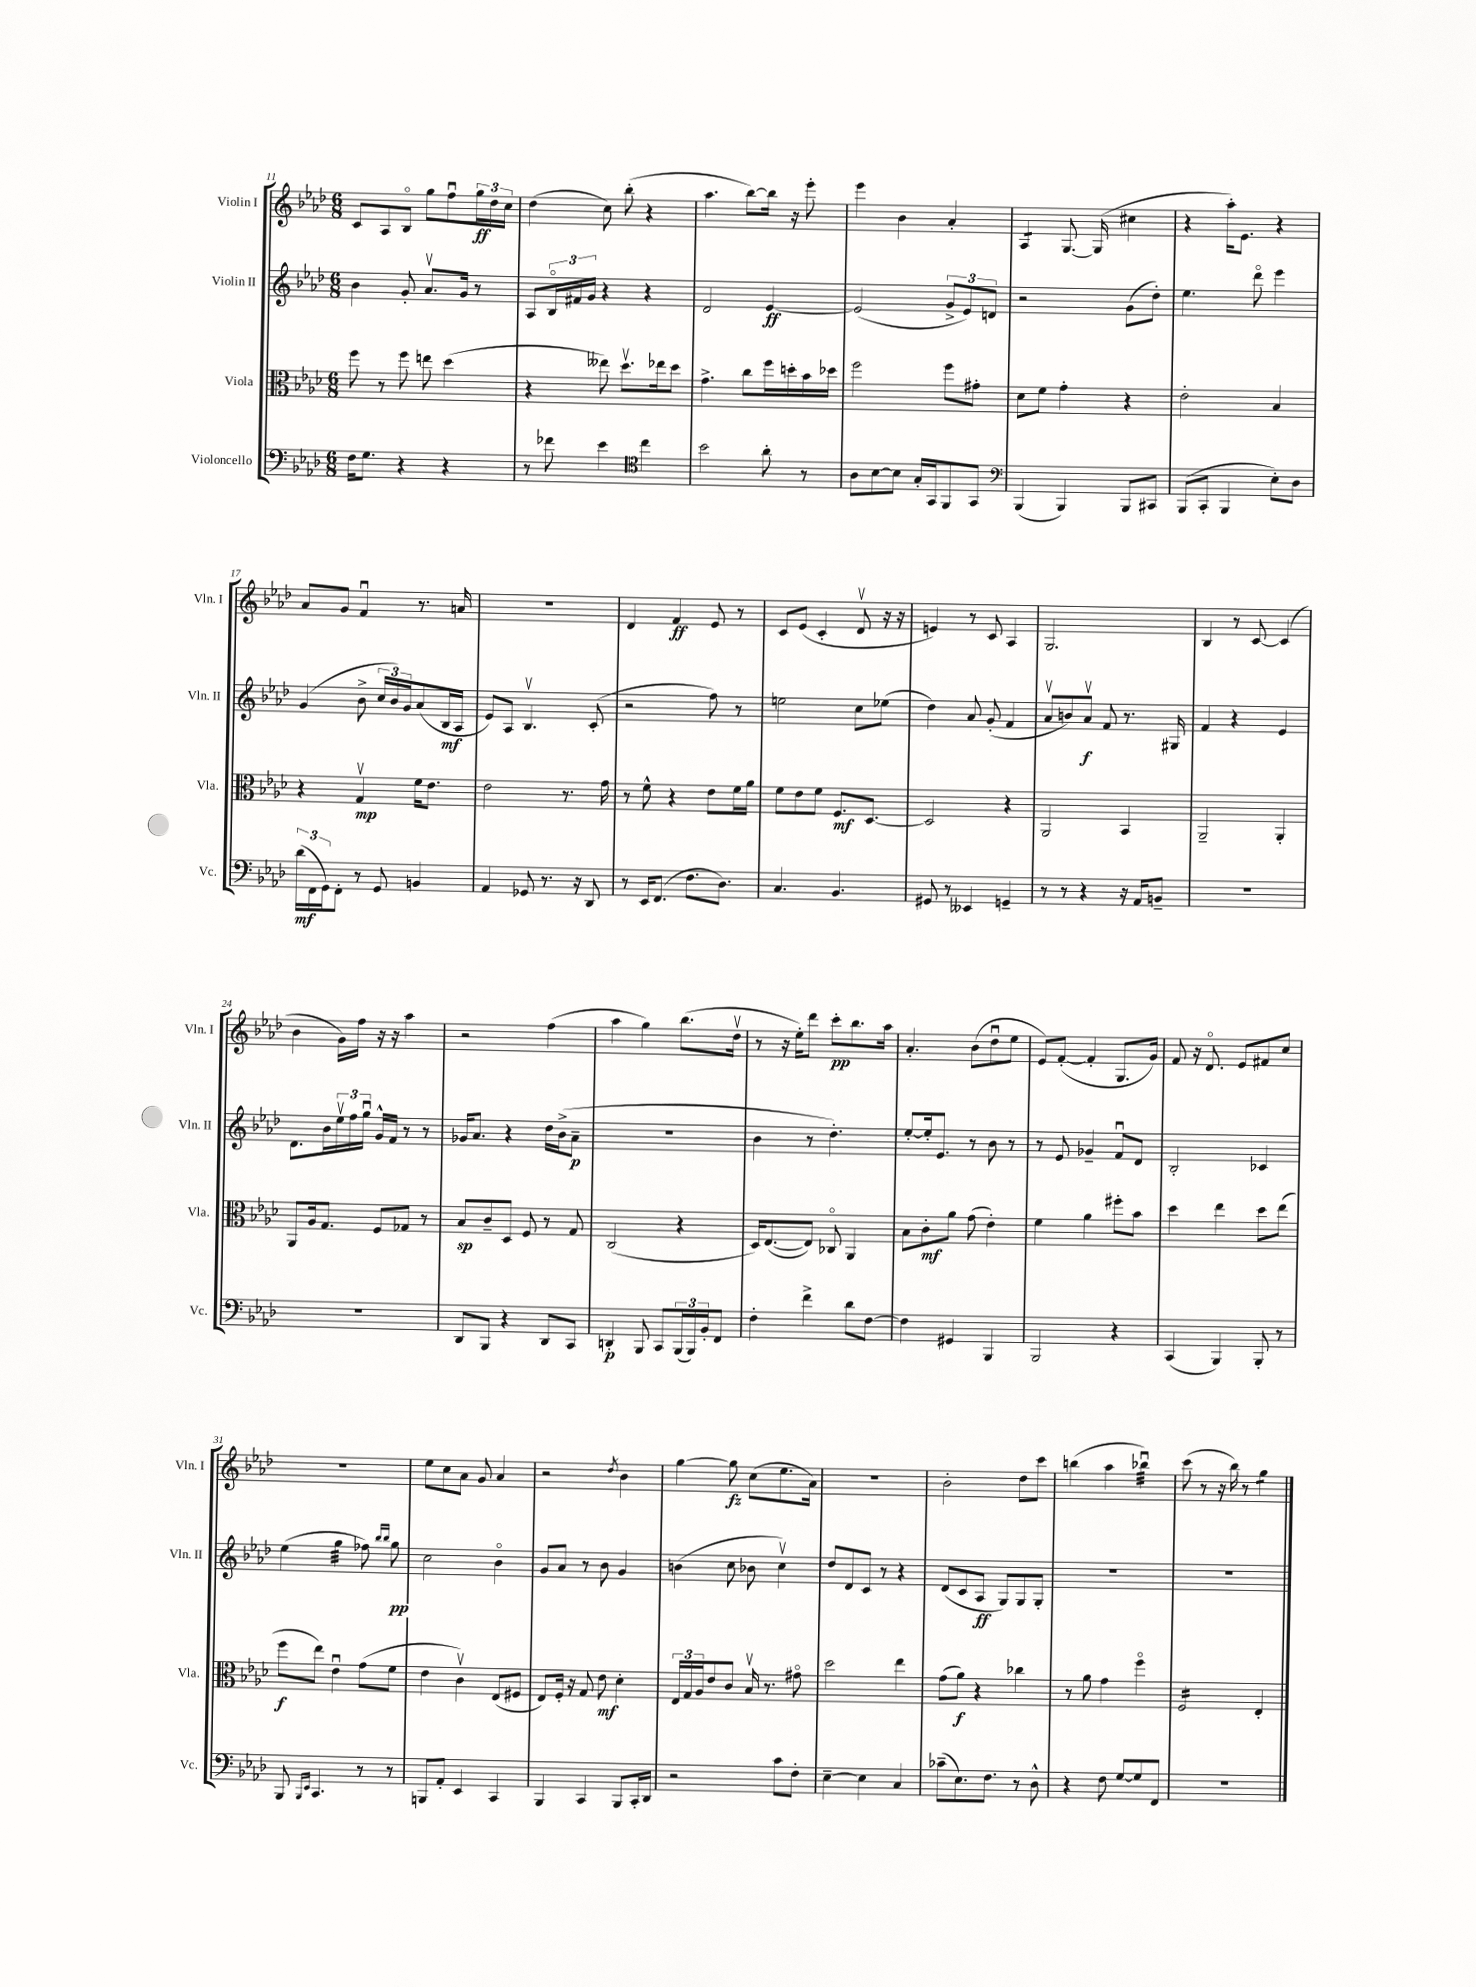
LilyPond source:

<<
\new StaffGroup <<
\new Staff = "s0" \with { instrumentName = "Violin I" shortInstrumentName = "Vln. I" } {
    \clef treble \key aes \major \numericTimeSignature \time 6/8
    c'8 aes8 bes8\flageolet g''8 f''8\downbow \tuplet 3/2 { g''16\ff des''16 c''16 } |
    des''4( c''8) bes''8-.( r4 |
    aes''4. bes''8~) bes''16 r16 ees'''8-. |
    ees'''4 bes'4 aes'4-. |
    aes4:8 g8.~ g16( cis''4 |
    r4 aes''16-.) ees'8. r4 |
    aes'8 g'8 f'4\downbow r8. a'16 |
    R2. |
    des'4 f'4\ff ees'8 r8 |
    c'8 ees'8( c'4-. des'8\upbow r16 r16 |
    e'4) r8 c'8 aes4 |
    g2. |
    bes4 r8 c'8~ c'4( |
    bes'4 g'16) f''16 r16 r16 aes''4 |
    r2 f''4( |
    aes''4 g''4) bes''8.( des''16\upbow |
    r8 r16 ees''16-.) des'''8 c'''8-.\pp bes''8. aes''16 |
    aes'4.-. bes'8( des''8\downbow ees''8 |
    ees'8) f'8~-.( f'4-. g8. g'16) |
    f'8 r16 des'8.\flageolet ees'8 fis'8 c''8 |
    R2. |
    ees''8 c''8 aes'8 g'8 aes'4 |
    r2 \acciaccatura { des''8 } bes'4 |
    g''4~ g''8\fz c''8( ees''8. aes'16) |
    R2. |
    bes'2-. des''8 c'''8 |
    b''4( aes''4 bes''4:32\downbow) |
    c'''8( r8 r16 bes''16) r8 g''4:8 \bar "|." |
}
\new Staff = "s1" \with { instrumentName = "Violin II" shortInstrumentName = "Vln. II" } {
    \clef treble \key aes \major \numericTimeSignature \time 6/8
    bes'4 g'8-. aes'8.\upbow g'16 r8 |
    aes8 \tuplet 3/2 { bes16\flageolet fis'16 g'16 } r4 r4 |
    des'2 ees'4~\ff |
    ees'2( \tuplet 3/2 { g'8-> ees'8) d'8 } |
    r2 g'8( des''8-.) |
    ees''4. des'''8\flageolet ees'''4 |
    g'4( bes'8-> \tuplet 3/2 { c''16 bes'16) g'16 } aes'8( bes16\mf aes16 |
    ees'8) aes8 bes4.\upbow c'8-.( |
    r2 f''8) r8 |
    e''2 c''8 ees''8( |
    des''4) aes'8 g'8-.( f'4 |
    aes'8\upbow b'8) aes'8\upbow\f f'8 r8. gis16 |
    f'4 r4 ees'4 |
    des'8. bes'16 \tuplet 3/2 { ees''16\upbow f''16 g''16\downbow } g'16-^ f'16 r8 r8 |
    ges'16 aes'8. r4 des''16 bes'16->( aes'8--\p |
    R2. |
    bes'4 r8 des''4.-.) |
    ees''8~-. ees''16-. ees'8. r8 bes'8 r8 |
    r8 ees'8 ges'4-- f'8\downbow des'8 |
    bes2-. ces'4 |
    ees''4( g''4:32 fes''8) \grace { bes''16 bes''16 } g''8\pp |
    c''2 bes'4\flageolet |
    g'8 aes'8 r8 bes'8 g'4 |
    b'4( c''8 bes'8 c''4\upbow) |
    des''8 des'8 c'8 r8 r4 |
    des'8( c'8 aes8\ff g8) g8 g8-. |
    R2. |
    R2. \bar "|." |
}
\new Staff = "s2" \with { instrumentName = "Viola" shortInstrumentName = "Vla." } {
    \clef alto \key aes \major \numericTimeSignature \time 6/8
    f''8 r8 f''8 e''8 des''4( |
    r4 eeses''8) des''8.\upbow ees''16 des''8 |
    g'4.-> c''8 f''16 d''16-. bes'16 des''16 |
    f''2 f''8 gis'8-. |
    des'8 f'8 g'4-. r4 |
    ees'2-. bes4 |
    r4 g4\upbow\mp f'16 ees'8. |
    ees'2 r8. g'16 |
    r8 f'8-^ r4 ees'8 f'16 aes'16 |
    f'8 ees'8 f'8 f8.\mf des8.~ |
    des2 r4 |
    aes,2 bes,4 |
    aes,2-- aes,4-. |
    aes,8 aes16 g8. f8 ges8 r8 |
    bes8\sp c'8-- des8 f8 r8 g8 |
    c2( r4 |
    des16) ees8.~( ees8) ces8\flageolet aes,4 |
    bes8 c'8-.\mf aes'8 g'8( ees'4-.) |
    f'4 aes'4 fis''8-. bes'8 |
    des''4 ees''4 des''8 ees''8( |
    f''8\f ees''8) ees'4\downbow g'8( f'8 |
    ees'4 c'4\upbow) ees8( fis8 |
    ees8) f16-. r16 g8 ees'8\mf des'4-. |
    \tuplet 3/2 { ees16 g16 aes16 } ees'8 c'8 bes16\upbow r8. gis'8\flageolet |
    des''2 ees''4 |
    g'8( aes'8\f) r4 ces''4 |
    r8 aes'8 g'4 f''4\flageolet |
    f2:16 ees4-. \bar "|." |
}
\new Staff = "s3" \with { instrumentName = "Violoncello" shortInstrumentName = "Vc." } {
    \clef bass \key aes \major \numericTimeSignature \time 6/8
    f16 g8. r4 r4 |
    r8 fes'8 ees'4 \clef tenor c''4 |
    bes'2 aes'8-. r8 |
    aes8 bes8~ bes8 g16-. g,16 f,8 g,8 |
    \clef bass bes,,4( bes,,4) bes,,8 cis,8 |
    bes,,8( c,8-. bes,,4 ees8-.) des8 |
    \tuplet 3/2 { des'16\mf( f,16 g,16) } f,8-. r8 g,8 b,4 |
    aes,4 ges,8 r8. r16 des,8 |
    r8 ees,16 f,8.( f8. des8.) |
    c4. bes,4. |
    gis,8 r8 eeses,4 g,4-- |
    r8 r8 r4 r16 aes,16 b,8-- |
    R2. |
    R2. |
    des,8 bes,,8 r4 des,8 c,8 |
    d,4-.\p bes,,8 c,8 \tuplet 3/2 { bes,,16( bes,,16) bes,16-. } f,8 |
    f4-. f'4-> des'8 f8~ |
    f4 gis,4 bes,,4 |
    bes,,2 r4 |
    c,4( bes,,4) bes,,8-. r8 |
    bes,,8 \grace { bes,,16 ees,16 } c,4. r8 r8 |
    b,,8 aes,8-. ees,4 c,4 |
    bes,,4 c,4 bes,,8 c,16-. des,16 |
    r2 c'8 f8-. |
    ees4~-- ees4 c4 |
    ces'8--( ees8.) f8. r8 des8-^ |
    r4 f8 g8~ g8 f,8 |
    R2. \bar "|." |
}
>>
>>
\layout { \context { \Score currentBarNumber = #11 } }
